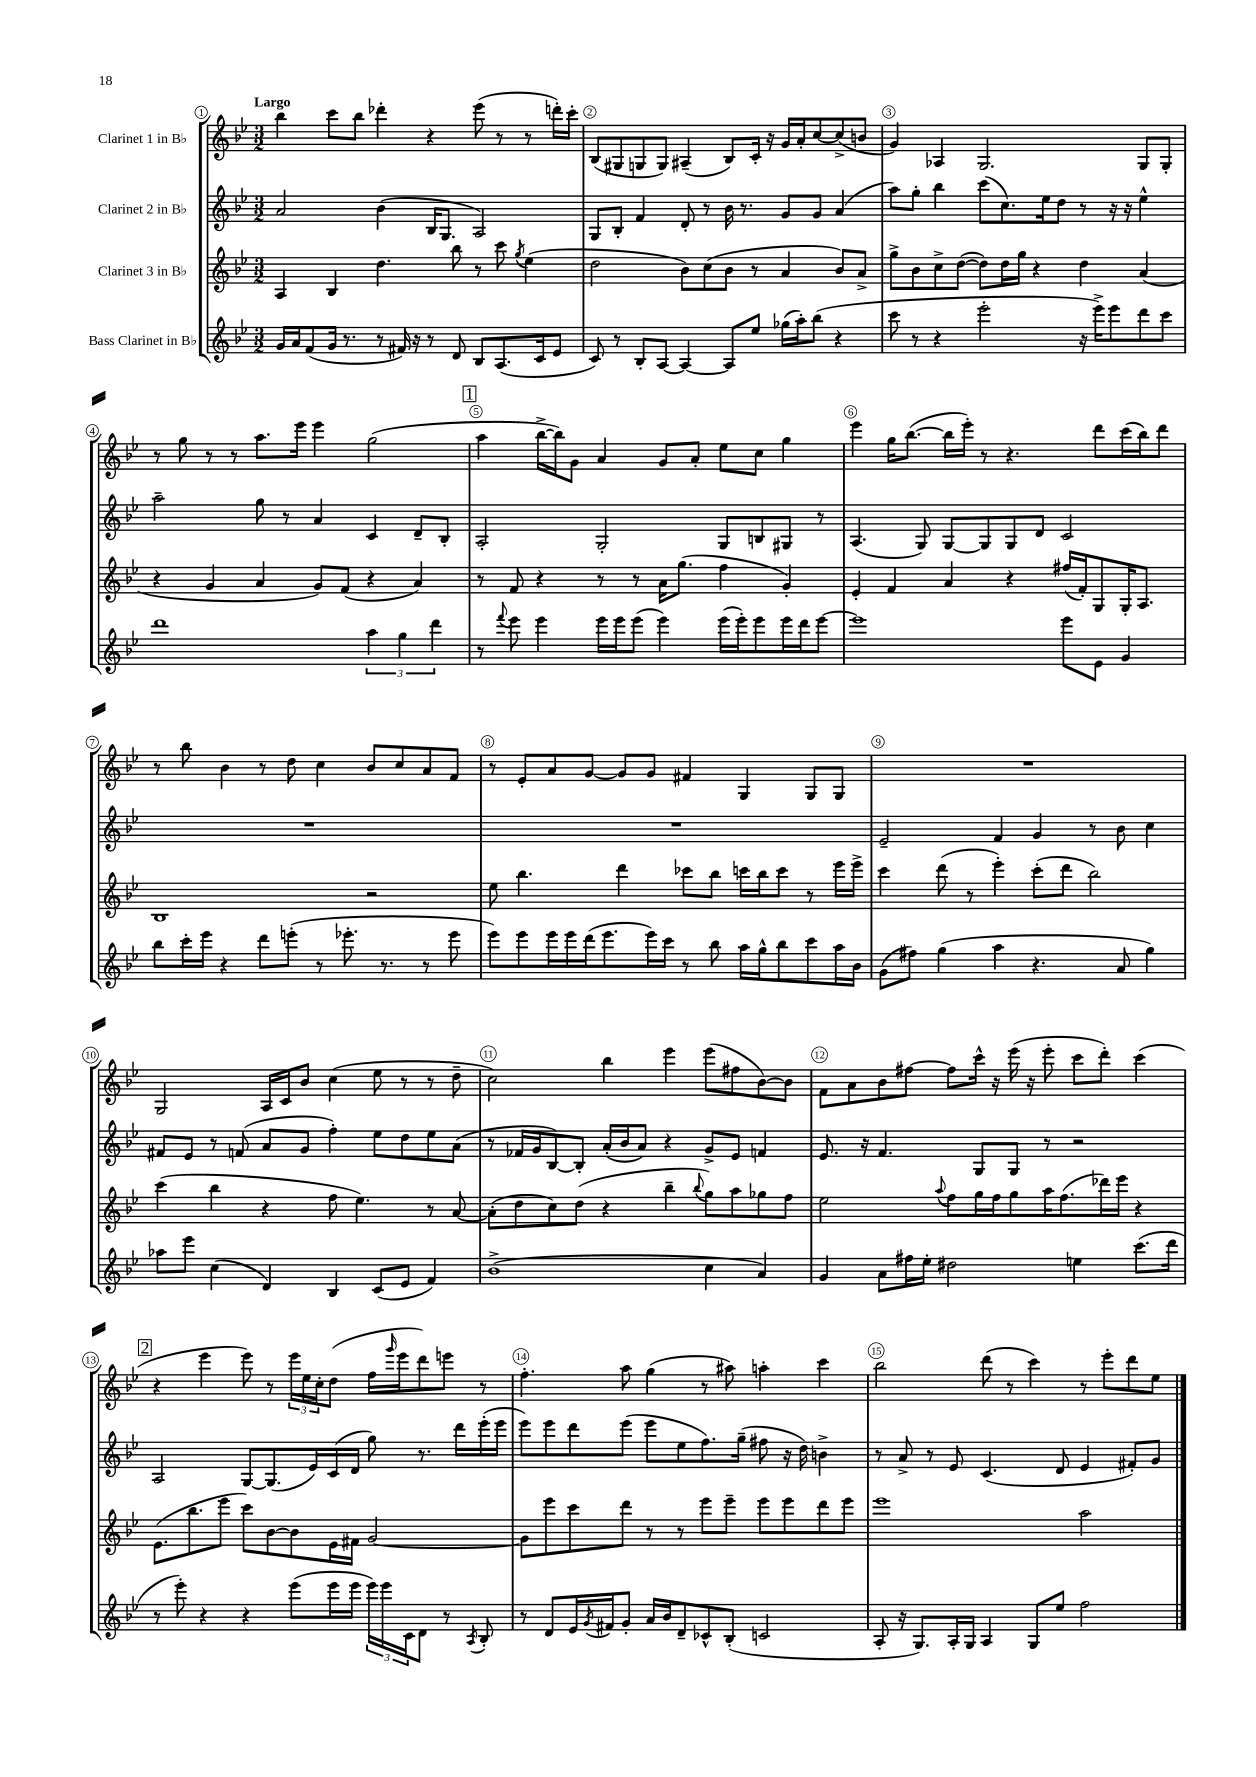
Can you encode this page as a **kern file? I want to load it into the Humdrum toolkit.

**kern	**kern	**kern	**kern
*part4	*part3	*part2	*part1
*staff4	*staff3	*staff2	*staff1
*I"Bass Clarinet in B♭	*I"Clarinet 3 in B♭	*I"Clarinet 2 in B♭	*I"Clarinet 1 in B♭
*clefG2	*clefG2	*clefG2	*clefG2
*k[b-e-]	*k[b-e-]	*k[b-e-]	*k[b-e-]
*M3/2	*M3/2	*M3/2	*M3/2
=1	=1	=1	=1
!	!	!	!LO:TX:a:B:t=Largo
16g/LL	4A/	2a/	4bb-\
16a/J	.	.	.
(8f/	.	.	.
16g/Jk	4B-/	.	8ccc\L
8.r	.	.	.
.	.	.	8bb-\J
8r	4.dd\	(4b-\	4ddd-X'\
16f#X/)	.	.	.
16r	.	.	.
8r	.	16B-/KL	4r
.	.	8.G/J	.
8d/	8bb-\	.	.
8B-/L	8r	2A/)	(8eee-\
(8.A/	8ccc\	.	8r
.	8qgg/	.	.
.	(4ee-\	.	8r
16c/k	.	.	.
8e-/J	.	.	16dddn'\LL)
.	.	.	16ccc'\JJ
=2	=2	=2	=2
8c/)	2dd\	8G/L	(8B-/L
8r	.	8B-'/J	8G#X/
8B-'/L	.	4f/	8Gn/
[8A/J	.	.	8G/J)
4A/_	8b-\L)	8d'/	(4A#X~/
.	(8cc\	8r	.
8A/L]	8b-\J	16b-\	8B-/L)
.	.	8.r	.
8ee-/J	8r	.	16c'/Jk
.	.	.	16r
(16gg-X\LL	4a/	8g/L	16g/LL
16aa'\J)	.	.	16a'/J
(8bb-\J	.	8g/J	[8cc/
4r	8b-/L)	(4a/	(8cc^/]
.	8a^/J	.	8bn/J
=3	=3	=3	=3
8ccc\	8gg^\L	8aa\L)	4g/)
8r	8b-\	8gg'\J	.
4r	8cc^\	4bb-\	4A-X/
.	([8dd\J	.	.
2eee-'\	8dd\L])	(8ccc\L	2.G/
.	16dd\L	8.cc\)	.
.	16gg\JJ	.	.
.	4r	.	.
.	.	16ee-\k	.
.	.	8dd\J	.
16r	4dd\	8r	.
16eee-^\KL)	.	.	.
8eee-\	.	16r	.
.	.	16r	.
8ddd\	(4a/	4ee-^^\	8G/L
8ccc\J	.	.	8G'/J
!!LO:LB:g=z
=4	=4	=4	=4
1ddd	4r	2aa~\	8r
.	.	.	8gg\
.	4g/	.	8r
.	.	.	8r
.	4a/	8gg\	8.aa\L
.	.	8r	.
.	.	.	16eee-\Jk
.	8g/L)	4a/	4eee-\
.	(8f/J	.	.
6aa\	4r	4c/	(2gg\
6gg\	.	.	.
.	4a/)	8d~/L	.
6ddd\	.	.	.
.	.	8B-'/J	.
!!LO:REH:place=s1:t=1
=5	=5	=5	=5
8r	8r	2A'/	4aa\
8qqfff/	.	.	.
8eee-\	8f/	.	.
4eee-\	4r	.	[16bb-^\LL
.	.	.	16bb-\J])
.	.	.	8g\J
16eee-\LL	8r	2G'/	4a/
16eee-\J	.	.	.
(8eee-\J	8r	.	.
4eee-\)	16a\KL	.	8g/L
.	(8.gg\J	.	.
.	.	.	8a'/J
(16eee-\LL	4ff\	8G/L	8ee-\L
16eee-'\J)	.	.	.
8eee-\	.	8Bn/	8cc\J
16eee-\L	4g'/)	8G#X/J	4gg\
16ddd\J	.	.	.
[8eee-\J	.	8r	.
=6	=6	=6	=6
1eee-]	4e-'/	(4.A/	4eee-\
.	4f/	.	16gg\KL
.	.	.	([8.bb-\J
.	.	8G/)	.
.	4a/	[8G/L	16bb-\LL]
.	.	.	16eee-'\JJ)
.	.	8G/]	8r
.	4r	8G/	4.r
.	.	8d/J	.
8eee-\L	(16ff#X/LL	2c/	.
.	16f'/J)	.	.
8e-\J	8G/	.	8ddd\L
4g/	16G'/K	.	(16ccc\L
.	8.A/J	.	16bb-\J)
.	.	.	8ddd\J
!!LO:LB:g=z
=7	=7	=7	=7
8bb-\L	1B-	1.r	8r
16ccc'\L	.	.	8bb-\
16eee-\JJ	.	.	.
4r	.	.	4b-\
8ddd\L	.	.	8r
(8eeen'\J	.	.	8dd\
8r	.	.	4cc\
8.eee-X'\	.	.	.
.	2r	.	8b-/L
8.r	.	.	.
.	.	.	8cc/
8r	.	.	8a/
8eee-\	.	.	8f/J
=8	=8	=8	=8
8eee-\L)	8ee-\	1.r	8r
8eee-\	4.bb-\	.	8e-'/L
16eee-\L	.	.	8a/
16eee-\	.	.	.
(16ddd\J	.	.	[8g/J
8.eee-\	.	.	.
.	4ddd\	.	8g/L]
16eee-\L)	.	.	8g/J
16ccc\JJ	.	.	.
8r	8ccc-X\L	.	4f#X/
8bb-\	8bb-\J	.	.
16aa\LL	16cccn\LL	.	4G/
16gg^^\J	16bb-\J	.	.
8bb-\	8ccc\J	.	.
8ccc\	8r	.	8G/L
16aa\L	16eee-\LL	.	8G/J
16b-\JJ	16eee-^\JJ	.	.
=9	=9	=9	=9
(8g\L	4ccc\	2e-~/	1.r
8ff#X\J)	.	.	.
(4gg\	(8ddd\	.	.
.	8r	.	.
4aa\	4eee-'\)	4f/	.
4.r	(8ccc'\L	4g/	.
.	8ddd\J	.	.
.	2bb-\)	8r	.
8a/	.	8b-\	.
4gg\)	.	4cc\	.
!!LO:LB:g=z
=10	=10	=10	=10
8aa-X\L	(4ccc\	8f#X/L	2G/
8eee-\J	.	8e-/J	.
(4cc\	4bb-\	8r	.
.	.	(8fn/	.
4d/)	4r	8a/L	16A/LL
.	.	.	16c/J
.	.	8g/J	8b-/J
4B-/	8ff\	4ff'\)	(4cc\
.	4.ee-\)	.	.
(8c/L	.	8ee-\L	8ee-\
8e-/J	.	8dd\	8r
4f/)	8r	8ee-\	8r
.	[8a/	(8a\J	8dd~\
=11	=11	=11	=11
(1b-^	(8a'\L]	8r	2cc\)
.	8dd\	16f-X/LL	.
.	.	16g/J	.
.	8cc\)	[8B-/)	.
.	(8dd\J	8B-'/J]	.
.	4r	(16a'/LL	4bb-\
.	.	16b-/J	.
.	.	8a/J)	.
.	4bb-~\	4r	4eee-\
.	8qqbb-/	.	.
4cc\	8gg\L)	8g^/L	(8eee-\L
.	8aa\	8e-/J	8ff#X\
4a/)	8gg-X\	4fn/	[8b-\)
.	8ff\J	.	8b-\J]
=12	=12	=12	=12
4g/	2ee-\	8.e-/	8f\L
.	.	.	8a\
.	.	16r	.
8a\L	.	4.f/	8b-\
16ff#X\L	.	.	[8ff#X\J
16ee-'\JJ	.	.	.
.	8qqaa/	.	.
2dd#X\	8ff\L	.	8ff#\L]
.	16gg\L	8G/L	16ccc^^\Jk
.	16ff\J	.	16r
.	8gg\	8G/J	(16eee-\
.	.	.	16r
.	16aa\K	8r	8eee-'\
.	(8.ff\	.	.
4een\	.	2r	8ccc\L
.	16ddd-X\L)	.	8ddd'\J)
.	16eee-\JJ	.	.
(8.ccc\L	4r	.	(4ccc\
16ddd\Jk	.	.	.
!!LO:LB:g=z
!!LO:REH:place=s1:t=2
=13	=13	=13	=13
8r	(8.e-\L	2A/	4r
8eee-'\)	.	.	.
.	8.bb-\	.	.
4r	.	.	4eee-\
.	8eee-\J	.	.
4r	8ccc\L)	[8G/L	8eee-\)
.	[8b-\	(8.G/]	8r
(8eee-\L	8b-\]	.	24eee-\LL
.	.	.	24ee-\
.	.	16e-/L)	.
.	.	.	24cc'\J
16eee-\L	16e-\L	(16c/	(8dd\J
16eee-\JJ	16f#X\JJ	16d/JJ	.
24eee-\LL)	[2g/	8gg\)	16ff\LL
24eee-\	.	.	.
.	.	.	16qqggg/
.	.	.	16eee-\J
24c\J	.	.	.
8d\J	.	8.r	8ddd\)
8r	.	.	8eeen\J
.	.	16ddd\LL	.
8qA/	.	.	.
8B-'/	.	(16eee-'\	8r
.	.	16eee-\JJ	.
=14	=14	=14	=14
8r	8g\L]	8eee-\L)	4.ff'\
8d/L	8eee-\	8eee-\	.
16e-/L	8ccc\	8ddd\	.
8qg/	.	.	.
16f#X/J	.	.	.
8g'/J	8ddd\J	(8eee-\J	8aa\
16a/LL	8r	8eee-\L	(4gg\
16b-/J	.	.	.
8d~/	8r	8ee-\	.
8c-X^^/	8eee-\L	8.ff\)	8r
(8B-'/J	8eee-~\J	.	8aa#X\)
.	.	(16gg~\Jk	.
2cn/	8eee-\L	8ff#X\	4aan'\
.	8eee-\	16r	.
.	.	16dd\)	.
.	8ddd\	4bn^\	4ccc\
.	8eee-\J	.	.
=15	=15	=15	=15
8A'/	1eee-	8r	2bb-\
16r	.	8a^/	.
8.G/L)	.	.	.
.	.	8r	.
16A'/L	.	8e-/	.
16G/JJ	.	.	.
4A/	.	(4.c/	(8ddd\
.	.	.	8r
8G/L	.	.	4ccc\)
8ee-/J	.	8d/	.
2ff\	2aa\	4e-/	8r
.	.	.	8eee-'\L
.	.	8f#X'/L)	8ddd\
.	.	8g/J	8ee-\J
==	==	==	==
*-	*-	*-	*-
